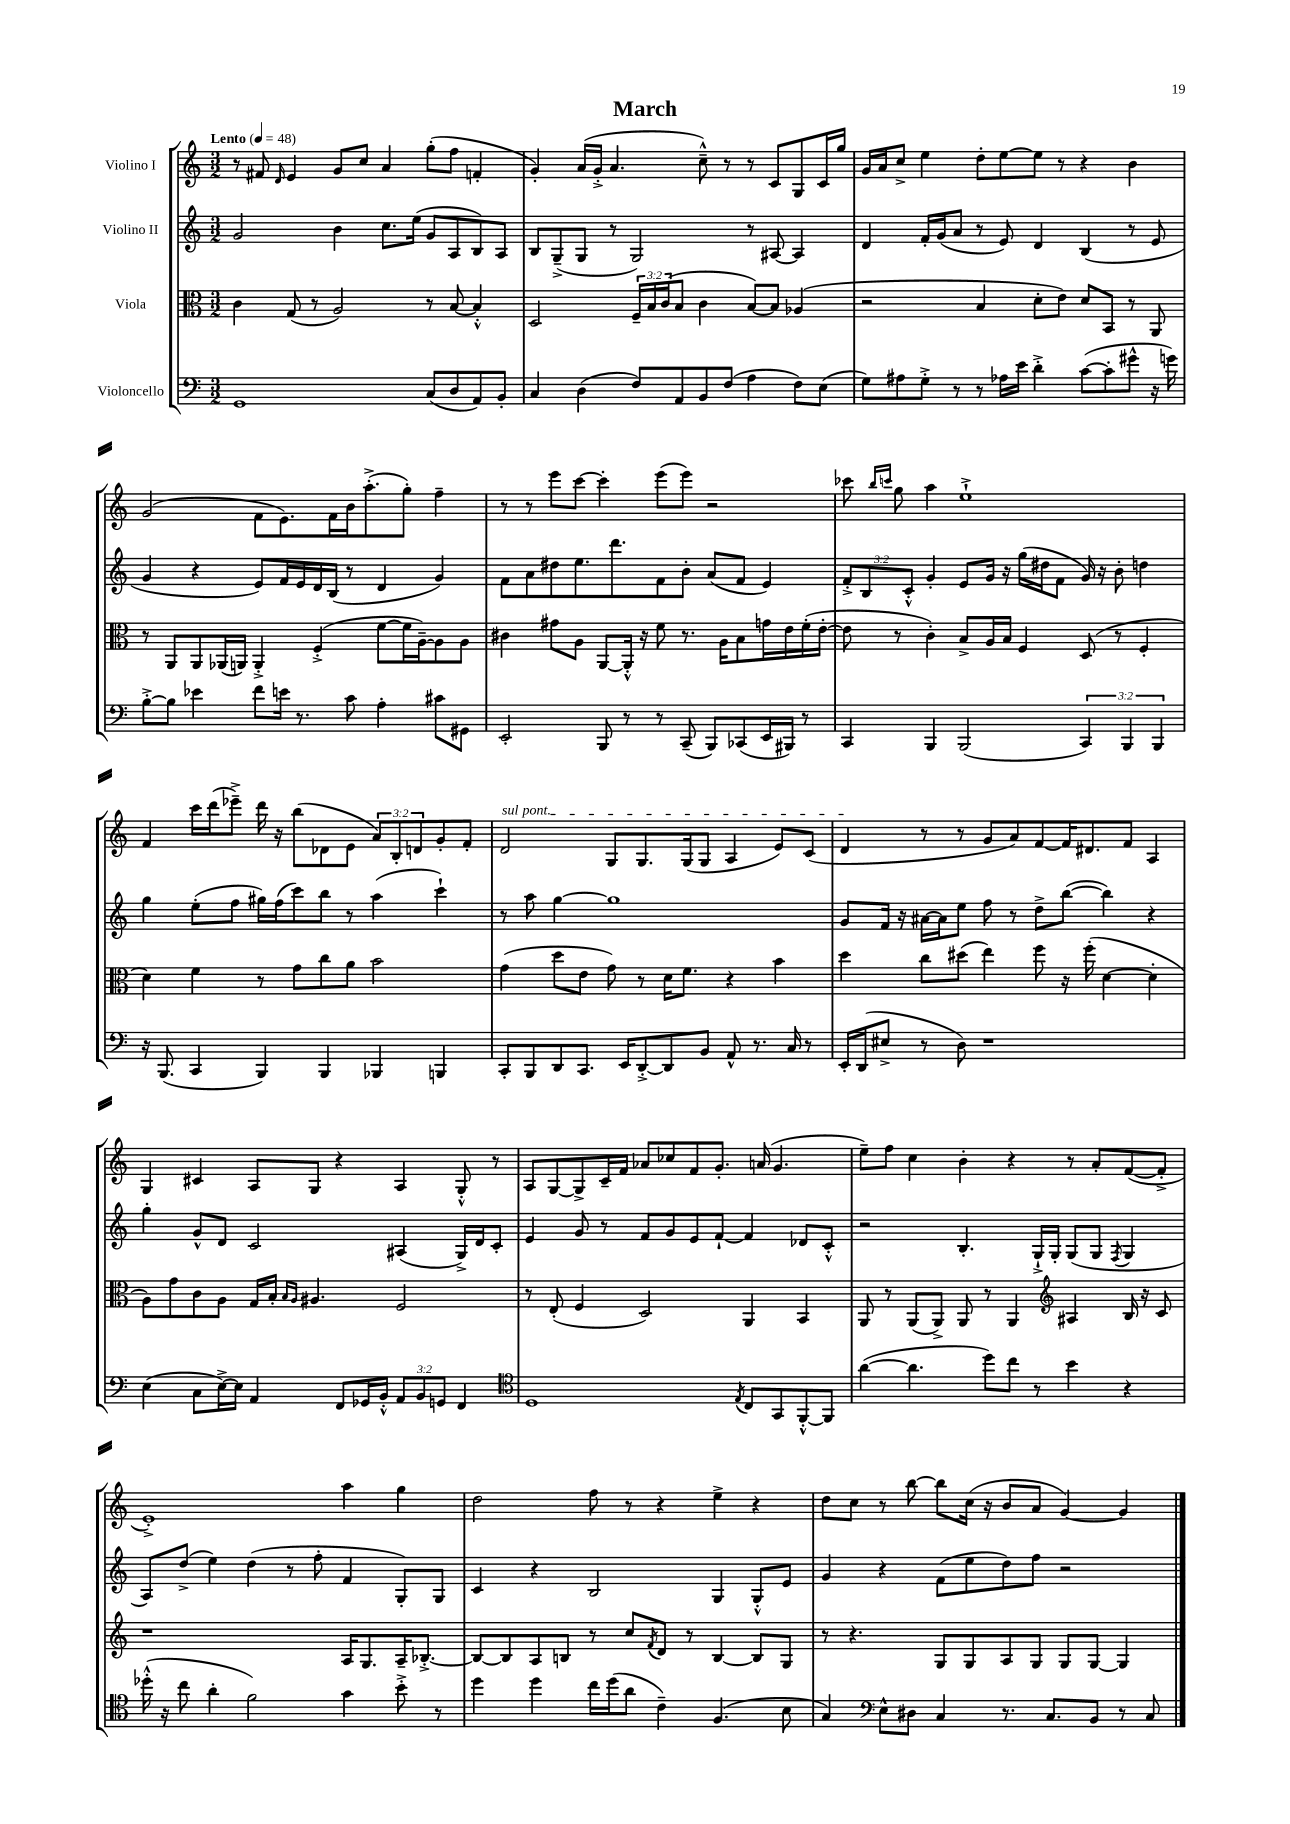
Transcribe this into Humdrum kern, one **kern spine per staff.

**kern	**kern	**kern	**kern
*part4	*part3	*part2	*part1
*staff4	*staff3	*staff2	*staff1
*I"Violoncello	*I"Viola	*I"Violino II	*I"Violino I
*clefF4	*clefC3	*clefG2	*clefG2
*k[]	*k[]	*k[]	*k[]
*M3/2	*M3/2	*M3/2	*M3/2
*MM48	*MM48	*MM48	*MM48
=1	=1	=1	=1
!	!	!	!LO:TX:a:B:t=Lento
1GG	4c\	2g/	8r
.	.	.	8f#X/
.	.	.	16qqd/
.	(8G/	.	4e/
.	8r	.	.
.	2A/)	4b\	8g/L
.	.	.	8cc/J
.	.	8.cc\L	4a/
.	.	(16ee\Jk	.
(8C/L	8r	8g/L	(8gg'\L
8D/	[8B/	8A/	8ff\J
8AA/)	4B'^^/]	8B/)	4fn'/
8BB'/J	.	8A/J	.
=2	=2	=2	=2
4C/	2D/	8B/L	4g'/)
.	.	(8G~^/	.
(4D\	.	8G/J	(16a/LL
.	.	.	16g'^/JJ
.	.	8r	4.a/
8F/L)	24F~/LL	2G/)	.
.	24B/	.	.
.	(24c/J	.	.
8AA/	8B/J	.	.
8BB/	4c\	.	8cc~^^\)
(8F/J	.	.	8r
4A\	[8B/L)	8r	8r
.	8B/J]	[8A#X/	8c/L
8F\L)	(4A-X/	4A#/]	8G/
(8E\J	.	.	16c/L
.	.	.	16gg/JJ
=3	=3	=3	=3
8G\L)	2r	4d/	16g/LL
.	.	.	16a/J
8A#X\	.	.	8cc^/J
8G'^\J	.	16f'/LL	4ee\
.	.	(16g/J	.
8r	.	8a/J	.
8r	4B/	8r	8dd'\L
16A-X\LL	.	8e/)	[8ee\
16e\JJ	.	.	.
4d'^\	8d'\L	4d/	8ee\J]
.	8e\J)	.	8r
([8c\L	8d/L	(4B/	4r
8c'\]	8BB/J	.	.
8g#X^^\J	8r	8r	4b\
16r	8AA/	8e/	.
16gn\)	.	.	.
!!LO:LB:g=z
=4	=4	=4	=4
[8B'^\L	8r	4g/	(2g/
8B\J]	8AA/L	.	.
4e-X\	8AA/	4r	.
.	(16AA-X/L	.	.
.	16AAn/JJ)	.	.
8f\L	4AA'^/	8e/L)	8f\L
16en\Jk	.	16f/L	8.e\)
8.r	.	16e/	.
.	(4F'^/	16d/	.
.	.	(16B/JJ	16f\L
8c\	.	8r	16b\J
.	.	.	(8.aa'^\
4A'\	[8f\L	4d/	.
.	16f\L]	.	8gg'\J)
.	[16A~\J)	.	.
8c#X\L	8A\]	4g/)	4ff~\
8GG#X\J	8A\J	.	.
=5	=5	=5	=5
2EE'/	4c#X\	8f\L	8r
.	.	8a\	8r
.	8g#X\L	8dd#X\	8eee\L
.	8A\J	8.ee\	[8ccc\J
8BBB/	[8AA/L	.	4ccc'\]
.	.	8.ddd\	.
8r	16AA'^^/Jk]	.	.
.	16r	.	.
8r	8f\	8f\	(8eee\L
(8CC~/	8.r	8b'\J	8eee\J)
8BBB/L)	.	(8a/L	2r
.	16A\KL	.	.
(8CC-X/	8B\	8f/J	.
16EE/L	16gn\L	4e/)	.
16BBB#X/JJ)	16e\	.	.
8r	(16f'\	.	.
.	[16e'\JJ	.	.
=6	=6	=6	=6
4CC/	8e\]	12f'^/L	8ccc-X\
.	.	12B/	.
.	.	.	16qqbb/LL
.	.	.	16qqcccn/JJ
.	8r	.	8gg\
.	.	12c'^^/J	.
4BBB/	4c'\)	4g'/	4aa\
(2BBB/	8B^/L	8e/L	1ee`^
.	16A/L	16g/Jk	.
.	16B/JJ	16r	.
.	4F/	(16gg\LL	.
.	.	16dd#X\J	.
.	.	8f\J	.
6CC/)	(8D/	16g/)	.
.	.	16r	.
.	8r	8b'\	.
6BBB/	.	.	.
.	4F'/	4ddn\	.
6BBB/	.	.	.
!!LO:LB:g=z
=7	=7	=7	=7
16r	4d\)	4gg\	4f/
(8.BBB/	.	.	.
4CC/	4f\	(8ee'\L	16ccc\LL
.	.	.	(16ddd\J
.	.	8ff\J	8eee-X~^\J)
4BBB/)	8r	16gg#X\LL)	16ddd\
.	.	(16ff\J	16r
.	8g\L	8ccc\)	(8bb\L
4BBB/	8cc\	8bb\J	8d-X\
.	8a\J	8r	8e\J
4BBB-X/	2b\	(4aa\	12a/L)
.	.	.	12B'/
.	.	.	12dn/
4BBBn/	.	4ccc`\)	8g'/
.	.	.	8f'/J
=8	=8	=8	=8
!	!	!	!LO:TX:a:i:t=sul pont.
8CC'/L	(4g\	8r	2d/
8BBB/	.	8aa\	.
8DD/	8dd\L	[4gg\	.
8.CC/J	8e\J	.	.
.	8g\)	1gg]	8G/L
16EE/KL	.	.	.
[8DD'^/	8r	.	8.G/
8DD/]	16d\KL	.	.
.	8.f\J	.	(16G/k
8BB/J	.	.	8G/J
8AA^^/	4r	.	4A/
8.r	.	.	.
.	4b\	.	8e/L)
16C/	.	.	.
8r	.	.	(8c/J
=9	=9	=9	=9
16EE'/LL	4dd\	8g/L	4d/
(16DD/J	.	.	.
8E#X^/J	.	16f/Jk	.
.	.	16r	.
8r	8cc\L	[16a#X\LL	8r
.	.	16a#\J]	.
8D\)	(8dd#X\J	8ee\J	8r
1r	4ee\)	8ff\	8g/L
.	.	8r	8a/)
.	8ff\	8dd^\L	[8f/
.	16r	([8bb\J	16f/K]
.	(16ff'\	.	8.d#X/
.	[4d\	4bb\])	.
.	.	.	8f/J
.	4d'\]	4r	4A/
!!LO:LB:g=z
=10	=10	=10	=10
(4E\	8A\L)	4gg'\	4G/
.	8g\	.	.
8C\L	8c\	8g^^/L	4c#X/
[16E^\L)	8A\J	8d/J	.
16E\JJ]	.	.	.
4AA/	16G/LL	2c/	8A/L
.	16B'/JJ	.	.
.	16qqB/LL	.	.
.	16qqA/JJ	.	.
.	4.A#X/	.	8G/J
8FF/L	.	.	4r
16GG-X/L	.	.	.
16BB'^^/JJ	.	.	.
12AA/L	2F/	(4A#X/	4A/
12BB/	.	.	.
12GGn/J	.	.	.
4FF/	.	16G^/LL)	8G'^^/
.	.	16d/J	.
.	.	8c'/J	8r
=11	=11	=11	=11
*clefC4	*	*	*
1D	8r	4e/	8A/L
.	(8E'/	.	[8G/
.	4F/	8g/	8G^/]
.	.	8r	16c~/L
.	.	.	16f/JJ
.	2D/)	8f/L	8a-X/L
.	.	8g/	8cc-X/
.	.	8e/	8f/
.	.	[8f`/J	8.g'/J
8qE/	.	.	.
8C/L	4AA/	4f/]	.
.	.	.	(16an/
8GG/	.	.	4.g/
[8FF'^^/	4BB/	8d-X/L	.
8FF/J]	.	8c'^^/J	.
=12	=12	=12	=12
([4a\	8AA/	2r	8ee~\L)
.	8r	.	8ff\J
4.a\]	(8AA/L	.	4cc\
.	8AA^/J)	.	.
.	8AA/	4.B'/	4b'\
8dd\L)	8r	.	.
8cc\J	4AA/	.	4r
8r	.	16G`^/LL	.
.	.	16G'/JJ	.
*	*clefG2	*	*
4b\	4A#X/	(8G/L	8r
.	.	8G/J	8a'/L
.	.	8qF/	.
4r	16B/	4G/	([8f/
.	16r	.	.
.	8c/	.	8f'^/J]
!!LO:LB:g=z
=13	=13	=13	=13
(16dd-X'^^\	1r	8A/L)	1e'^)
16r	.	.	.
8cc\	.	(8dd^/J	.
4a'\	.	4ee\)	.
2f\)	.	(4dd\	.
.	.	8r	.
.	.	8ff'\	.
4g\	16A/KL	4f/	4aa\
.	8.G/	.	.
8b'^\	16A~/K	8G'/L)	4gg\
.	[8.B-X'^/J	.	.
8r	.	8G/J	.
=14	=14	=14	=14
4dd\	8B-/L_	4c/	2dd\
.	8B-/]	.	.
4dd\	8A/	4r	.
.	8Bn/J	.	.
16cc\LL	8r	2B/	8ff\
(16dd\J	.	.	.
8a\J	8cc/L	.	8r
.	8qf/	.	.
4c~\)	8d/J	.	4r
.	8r	.	.
(4.F/	[4B/	4G/	4ee^\
.	8B/L]	8G'^^/L	4r
8B\	8G/J	8e/J	.
=15	=15	=15	=15
4G/)	8r	4g/	8dd\L
.	4.r	.	8cc\J
*clefF4	*	*	*
8E^^\L	.	4r	8r
8D#X\J	.	.	[8bb\
4C/	8G/L	(8f\L	8bb\L]
.	8G/	8ee\	(16cc\Jk
.	.	.	16r
8.r	8A/	8dd\)	8b/L
.	8G/J	8ff\J	8a/J
8.C/L	.	.	.
.	8G/L	2r	[4g/)
8BB/J	[8G/J	.	.
8r	4G/]	.	4g/]
8C/	.	.	.
==	==	==	==
*-	*-	*-	*-
